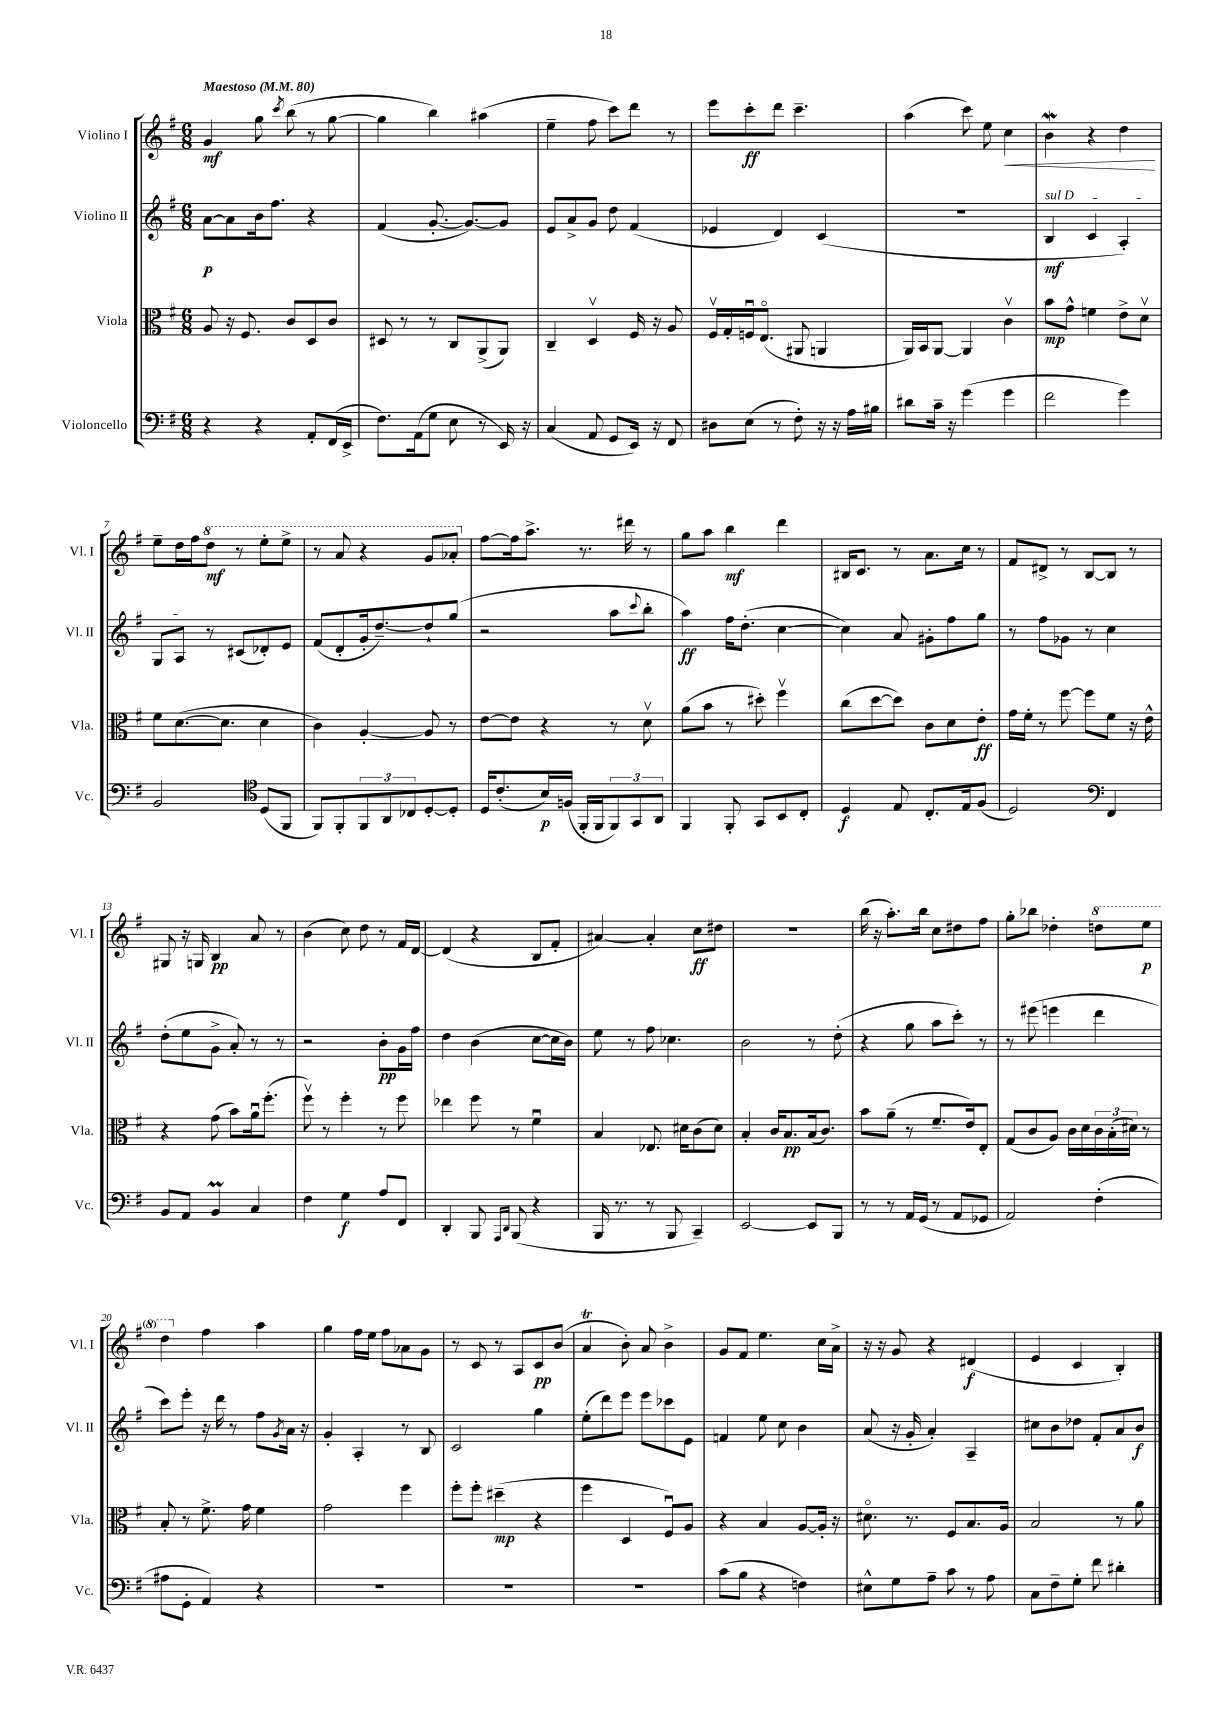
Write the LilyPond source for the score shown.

<<
\new StaffGroup <<
\new Staff = "s0" \with { instrumentName = "Violino I" shortInstrumentName = "Vl. I" } {
    \clef treble \key g \major \numericTimeSignature \time 6/8 \tempo "Maestoso" 4 = 80
    g'4\mf g''8 \acciaccatura { c'''8 } b''8( r8 g''8~ |
    g''4 b''4) ais''4( |
    e''4-- fis''8 c'''8) d'''8 r8 |
    e'''8 c'''8-.\ff d'''8 c'''4.-- |
    a''4( c'''8) e''8 c''4\< |
    b'4\mordent r4 d''4\! |
    e''8-- d''16 fis''16 \ottava #1 d'''8\mf r8 e'''8-. e'''8-> |
    r8 a''8 r4 g''8 aes''8-. \ottava #0 |
    fis''8~ fis''16 a''8.-> r8. dis'''16 r8 |
    g''8 a''8 b''4\mf d'''4 |
    bis16 c'8. r8 a'8. c''16 r8 |
    fis'8 dis'8-> r8 b8~ b8 r8 |
    gis8 r16 g16 b4\pp a'8 r8 |
    b'4( c''8) d''8 r8 fis'16 d'16~ |
    d'4( r4 b8 fis'8-. |
    ais'4~) ais'4-. c''8\ff dis''8 |
    R2. |
    b''16( r16 a''8.-.) b''16 c''8 dis''8 fis''8 |
    g''8-. bes''8 des''4-. \ottava #1 d'''!8 e'''8\p |
    d'''4 \ottava #0 fis''4 a''4 |
    g''4 fis''16 e''16 fis''8 aes'8 g'8 |
    r8 c'8 r8 a8 c'8\pp b'8( |
    a'4\trill b'8-.) a'8 b'4-> |
    g'8 fis'8 e''4. c''16 a'16-> |
    r16 r16 g'8 r4 dis'4\f( |
    e'4 c'4 b4-.) \bar "|." |
}
\new Staff = "s1" \with { instrumentName = "Violino II" shortInstrumentName = "Vl. II" } {
    \clef treble \key g \major \numericTimeSignature \time 6/8
    a'8~\p a'8 b'16 fis''8. r4 |
    fis'4( g'8.~-. g'8.~) g'8 |
    e'8 a'8-> g'8 d''8 fis'4( |
    ees'4 d'4) c'4( |
    R2. |
    \once \override TextSpanner.bound-details.left.text = \markup { \italic "sul D" } b4\mf\startTextSpan c'4 a4-.) |
    g8 a8\stopTextSpan r8 cis'8( des'8-.) e'8 |
    fis'8( d'8-. g'16-. d''8.~--) d''8-! g''8( |
    r2 a''8 \appoggiatura { c'''8 } b''8-. |
    a''4\ff) fis''16 d''8.-.( c''4~ |
    c''4) a'8 gis'8-. fis''8 g''8 |
    r8 fis''8 ges'8 r8 c''4 |
    d''8-.( e''8 g'8-> a'8-.) r8 r8 |
    r2 b'8-.\pp g'16 fis''16 |
    d''4 b'4( c''8~ c''16 b'16) |
    e''8 r8 fis''8 ces''4. |
    b'2 r8 d''8-.( |
    r4 g''8 a''8 c'''8-.) r8 |
    r8 eis'''8( e'''4 d'''4 |
    c'''8) e'''8-. r16 d'''16 r8 fis''8 \acciaccatura { g'8 } a'16 r16 |
    g'4-. a4-. r8 b8 |
    c'2 g''4 |
    e''8-.( d'''8) e'''8 e'''8 ces'''8 e'8 |
    f'4 e''8 c''8 b'4 |
    a'8( r16 g'16-. a'4-.) a4-- |
    cis''8 b'8 des''8 fis'8-. a'8 b'8\f \bar "|." |
}
\new Staff = "s2" \with { instrumentName = "Viola" shortInstrumentName = "Vla." } {
    \clef alto \key g \major \numericTimeSignature \time 6/8
    a8 r16 fis8. c'8 d8 c'8 |
    dis8 r8 r8 c8 a,8->( a,8) |
    c4-- d4\upbow fis16 r16 a8 |
    fis16\upbow g16-. f16\downbow e8.\flageolet( ais,8 a,4 |
    a,16) b,16 a,8~ a,4 c'4\upbow |
    b'8\mp g'8-^ f'4 e'8-> d'8\upbow |
    fis'8 d'8.~( d'8. d'4 |
    c'4) a4~-. a8 r8 |
    e'8~ e'8 r4 r8 d'8\upbow |
    a'8( b'8 r8 dis''8-.) fis''4\upbow |
    c''8( d''8~ d''8) c'8 d'8 e'8-.\ff |
    g'16 fis'16-. r8 fis''8~ fis''8 fis'8 r16 e'16-^ |
    r4 g'8( b'8) a'16\downbow fis''8.-.( |
    fis''8\upbow) r8 fis''4-. r8 fis''8 |
    ees''4 fis''8 r8 fis'4\downbow |
    b4 ees8. dis'16 c'8( dis'8) |
    b4-. c'16 b8.\pp b16( c'8.) |
    b'8 a'8--( r8 fis'8.-- e'16) e8-. |
    g8( c'8 a8) c'16 d'16 \tuplet 3/2 { c'16 b16-.( dis'16) } r8 |
    b8-. r8 fis'8.-> g'16 fis'4 |
    g'2 fis''4 |
    fis''8-. fis''8-. dis''4--\mp( r4 |
    fis''4 d4 fis8\downbow) a8 |
    r4 b4 a8~ a16-. r16 |
    dis'8.\flageolet r8. fis8 b8. a16 |
    b2 r8 a'8 \bar "|." |
}
\new Staff = "s3" \with { instrumentName = "Violoncello" shortInstrumentName = "Vc." } {
    \clef bass \key g \major \numericTimeSignature \time 6/8
    r4 r4 a,8-. fis,16( e,16-> |
    fis8.) a,16( g8 e8 r8 e,16) r16 |
    c4( a,8 g,8 e,16) r16 fis,8 |
    dis8 e8( r8 fis8-.) r16 r16 a16 bis16 |
    dis'8 c'16-- r16 g'4( g'4 |
    fis'2 g'4) |
    b,2 \clef tenor d8( fis,8 |
    fis,8) fis,8-. \tuplet 3/2 { fis,8 a,8 ces8 } d8~-. d8-. |
    d16 c'8.-.( b16\p) f16( fis,16-. fis,16 \tuplet 3/2 { fis,8) g,8 a,8 } |
    fis,4 fis,8-. g,8 b,8 c8-. |
    d4\f e8 c8.-. e16 fis8( |
    d2) \clef bass fis,4 |
    b,8 a,8 b,4\prall c4 |
    fis4 g4\f a8 fis,8 |
    d,4-. b,,8 \grace { a,,16 d,16 } b,,8( r4 |
    b,,16 r8. r8 b,,8 c,4--) |
    e,2~ e,8 b,,8 |
    r8 r8 a,16 g,16( r8 a,8 ges,8 |
    a,2) fis4-.( |
    ais8 g,8-. a,4) r4 |
    R2. |
    R2. |
    R2. |
    c'8( b8 r4 f4) |
    eis8-^ g8 a8-- c'8 r8 a8 |
    c8 fis8-- g8-. fis'8 dis'4-. \bar "|." |
}
>>
>>
